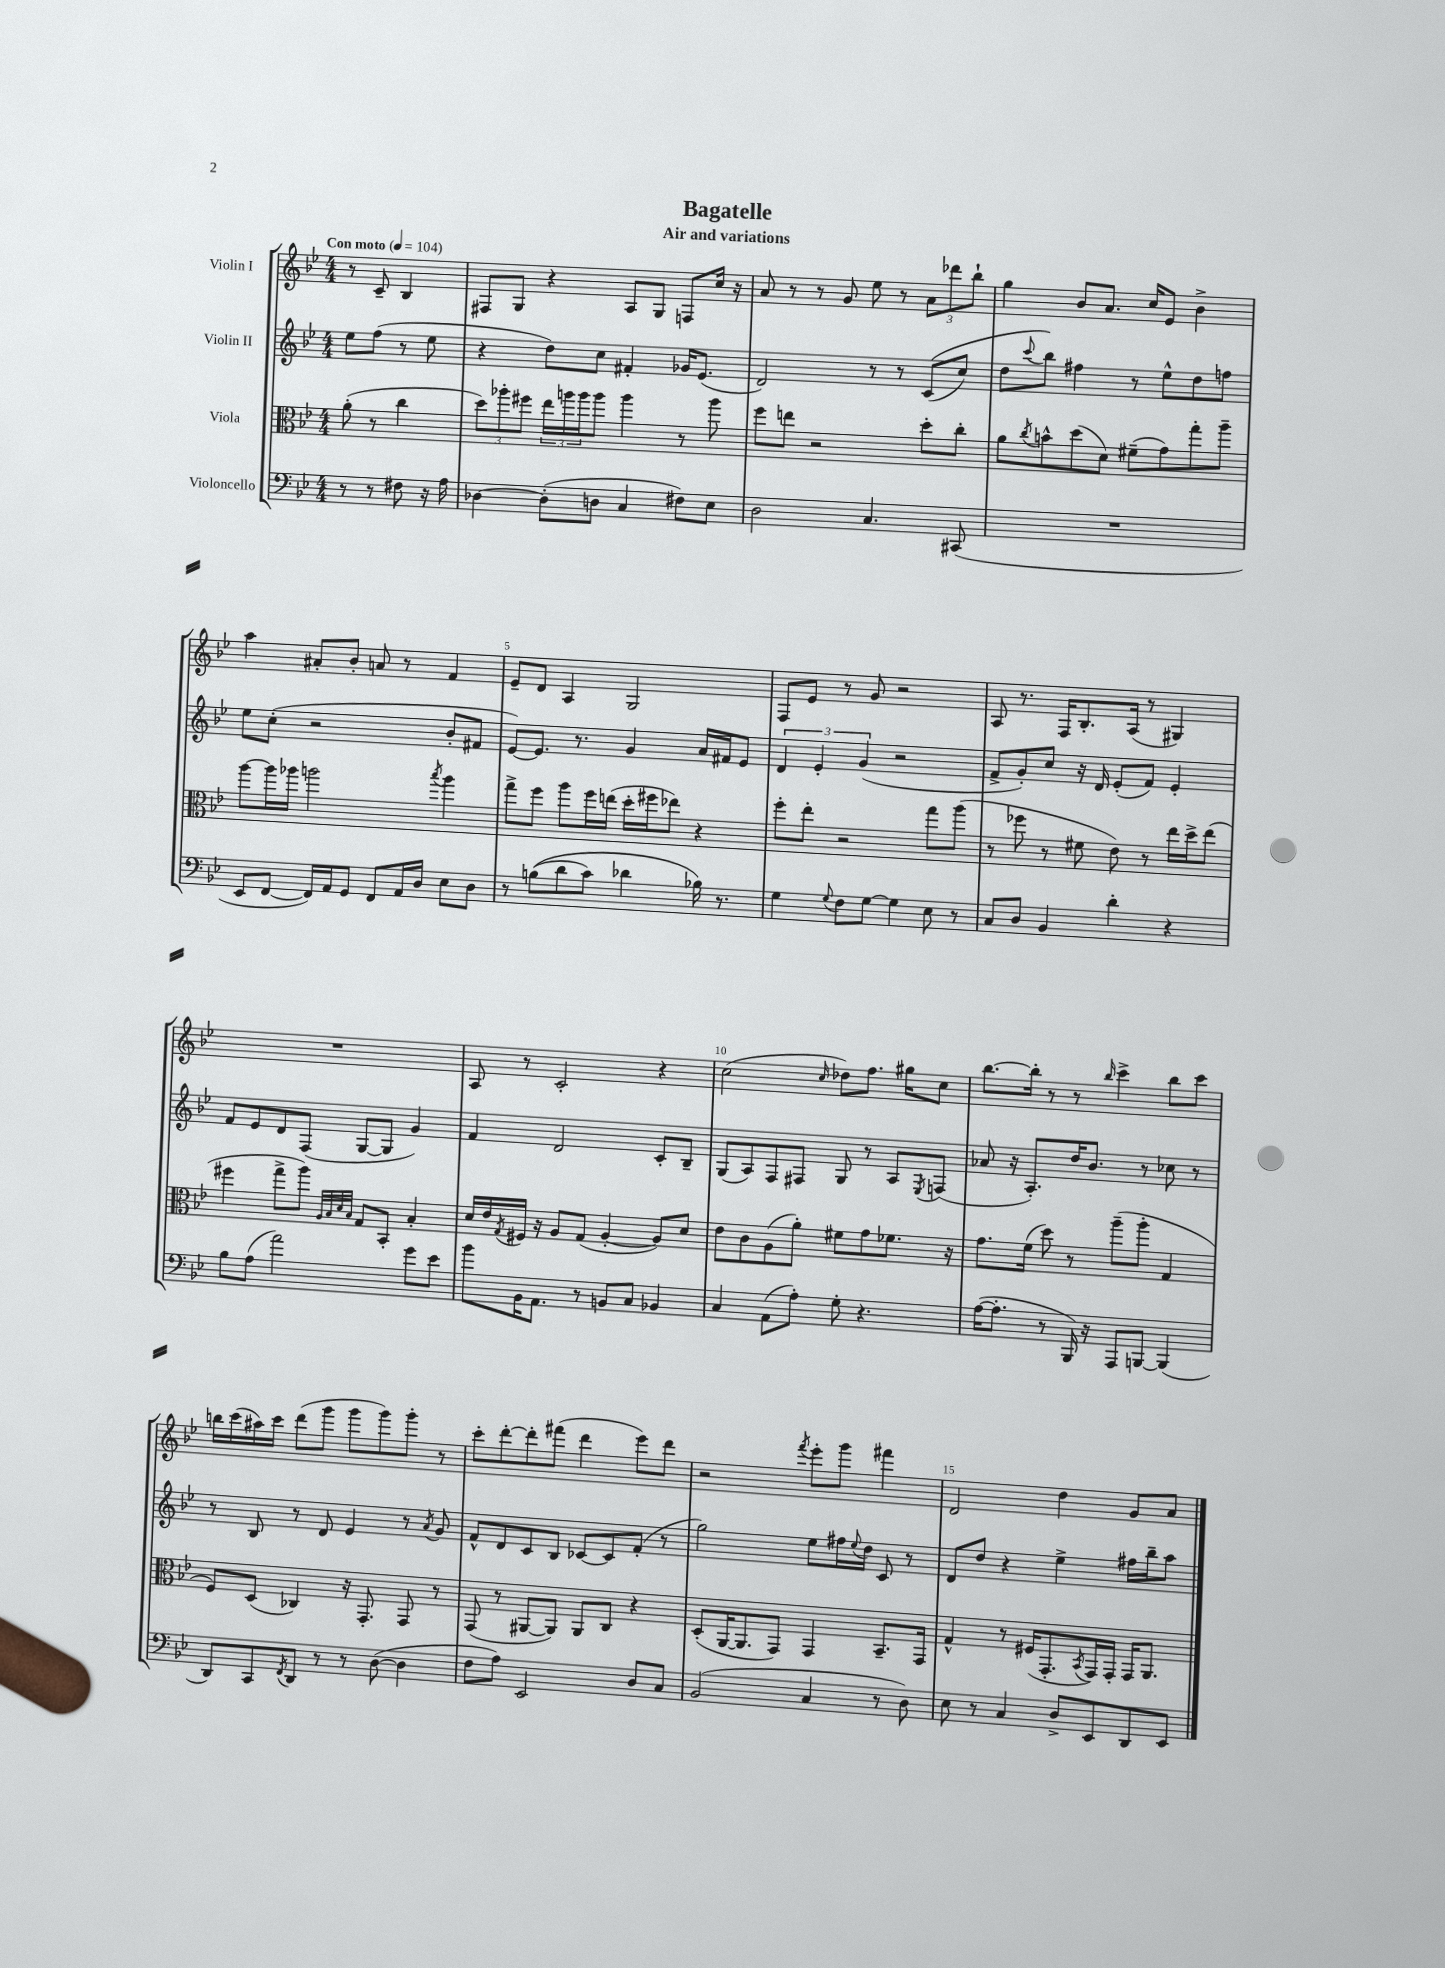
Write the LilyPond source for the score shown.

\header { title = "Bagatelle" subtitle = "Air and variations" }
<<
\new StaffGroup <<
\new Staff = "s0" \with { instrumentName = "Violin I" } {
    \clef treble \key bes \major \numericTimeSignature \time 4/4 \partial 2 \tempo "Con moto" 4 = 104
    r8 c'8-- bes4 |
    fis8 g8 r4 a8 g8 f8 c''16 r16 |
    a'8 r8 r8 g'8 ees''8 r8 \tuplet 3/2 { a'8 des'''8 bes''8-! } |
    g''4 bes'8 a'8. c''16 ees'8 bes'4-> |
    a''4 ais'8-. bes'8-. a'8 r8 f'4 |
    ees'8-- d'8 a4 g2 |
    f8 ees'8 r8 g'8 r2 |
    a8 r8. f16 bes8.-. a16( r8 gis4) |
    R1 |
    a8 r8 c'2-. r4 |
    c''2( \grace { c''16 } des''8) f''8. gis''16 c''8 |
    bes''8.~ bes''16-. r8 r8 \grace { bes''16 } c'''4-> bes''8 c'''8 |
    b''16 c'''16( ais''16) c'''16 d'''8( g'''8 g'''8 g'''8) g'''8-. r8 |
    c'''8-. d'''8~-. d'''8-. fis'''8( d'''4 ees'''8) d'''8 |
    r2 \acciaccatura { f'''8 } ees'''8-. g'''8 fis'''4 |
    d'2 d''4 g'8 a'8 \bar "|." |
}
\new Staff = "s1" \with { instrumentName = "Violin II" } {
    \clef treble \key bes \major \numericTimeSignature \time 4/4 \partial 2
    ees''8 f''8( r8 ees''8 |
    r4 d''8) c''8 fis'4-. ges'16 ees'8.( |
    d'2) r8 r8 c'8(\( c''8) |
    d''8 \appoggiatura { c'''8 } bes''8\) fis''4 r8 ees''8-^ d''8 f''8 |
    ees''8 c''8-.( r2 bes'8-. fis'8 |
    ees'8~) ees'8. r8. g'4 a'16 fis'16 ees'8 |
    \tuplet 3/2 { d'4 ees'4-. g'4( } r2 |
    f'8-> g'8-.) c''8 r16 d'16 ees'8-.( f'8) ees'4-. |
    f'8 ees'8 d'8 f8( g8~ g8 g'4) |
    f'4 d'2 c'8-. bes8-- |
    g8( a8) f8 fis8 g8 r8 a8 \acciaccatura { ees8 } f8( |
    aes'8 r16 a8.-.) d''16 bes'8. r8 ces''8 r8 |
    r8 bes8 r8 d'8 ees'4 r8 \acciaccatura { a'8 } g'8 |
    f'8-^ d'8 c'8 bes8 ces'8~ ces'8 f'8-.( r8 |
    g''2) ees''8 fis''16 \appoggiatura { ees''8 } d''16 c'8 r8 |
    d'8 d''8 r4 ees''4-> fis''16 bes''16-- a''8 \bar "|." |
}
\new Staff = "s2" \with { instrumentName = "Viola" } {
    \clef alto \key bes \major \numericTimeSignature \time 4/4 \partial 2
    a'8-.( r8 c''4 |
    \tuplet 3/2 { d''8) aes''8-. fis''8 } \tuplet 3/2 { ees''16 a''16 a''16 } a''8 a''4 r8 a''8 |
    f''8 e''8 r2 d''8-. c''8-. |
    a'8 \acciaccatura { c''8 } b'8-^ d''8( d'8) fis'8--( g'8) g''8-. a''8-- |
    a''8~ a''16 aes''16 a''2 \acciaccatura { bes''8 } a''4 |
    g''8-> f''8 a''8 f''16 e''16( d''16-. fis''16 ees''8) r4 |
    f''8-. ees''8-. r2 g''8 a''8( |
    r8 fes''8 r8 fis'8 ees'8) r8 ees''16 d''16-> ees''8( |
    fis''4 g''8-> a''8) \grace { a32 bes32 d'32 bes32 } g8 bes,8-. bes4-. |
    d'16 ees'16 \acciaccatura { g8 } fis16 r16 a8 g8( a4~-. a8) d'8 |
    ees'8 c'8 a8( a'8-.) fis'8 g'8 fes'8. r16 |
    g'8. f'16( d''8) r8 a''8--( a''8-. g4 |
    f8) d8( ces4) r16 g,8.-. g,8 r8 |
    g,8( r8 ais,8~ ais,8) ais,8 c8 r4 |
    d8-.( a,16~ a,8. g,8) g,4 bes,8.-- g,16 |
    g4-^ r8 fis16( g,8.-. \acciaccatura { bes,8 } g,16) g,16-. g,16 a,8. \bar "|." |
}
\new Staff = "s3" \with { instrumentName = "Violoncello" } {
    \clef bass \key bes \major \numericTimeSignature \time 4/4 \partial 2
    r8 r8 fis8 r16 a16 |
    des4~ des8-.( d8 c4 fis8) ees8 |
    d2 c4. cis,8( |
    R1 |
    ees,8 f,8~ f,16) a,16 g,8 f,8 a,16 d16 ees8 d8 |
    r8 b8(\( d'8 c'8) des'4 bes16\) r8. |
    g4 \appoggiatura { g8 } f8 g8~ g4 ees8 r8 |
    c8 d8 bes,4 d'4-. r4 |
    bes8 a8( a'2) g'8 ees'8 |
    bes'8 bes,16 a,8. r8 b,8 c8 bes,4 |
    c4 a,8( a8-.) g8-. r4. |
    a16~( a8.-. r8 bes,,16) r16 a,,8 b,,8~ b,,4( |
    d,8) c,8 \acciaccatura { f,8 } d,8 r8 r8 d8~( d4 |
    f8 a8) ees,2 d8 c8 |
    bes,2( c4 r8 d8) |
    ees8 r8 c4 d8-> ees,8 d,8 ees,8 \bar "|." |
}
>>
>>
\layout { \context { \Score \override BarNumber.break-visibility = ##(#f #t #t) barNumberVisibility = #(every-nth-bar-number-visible 5) } }
